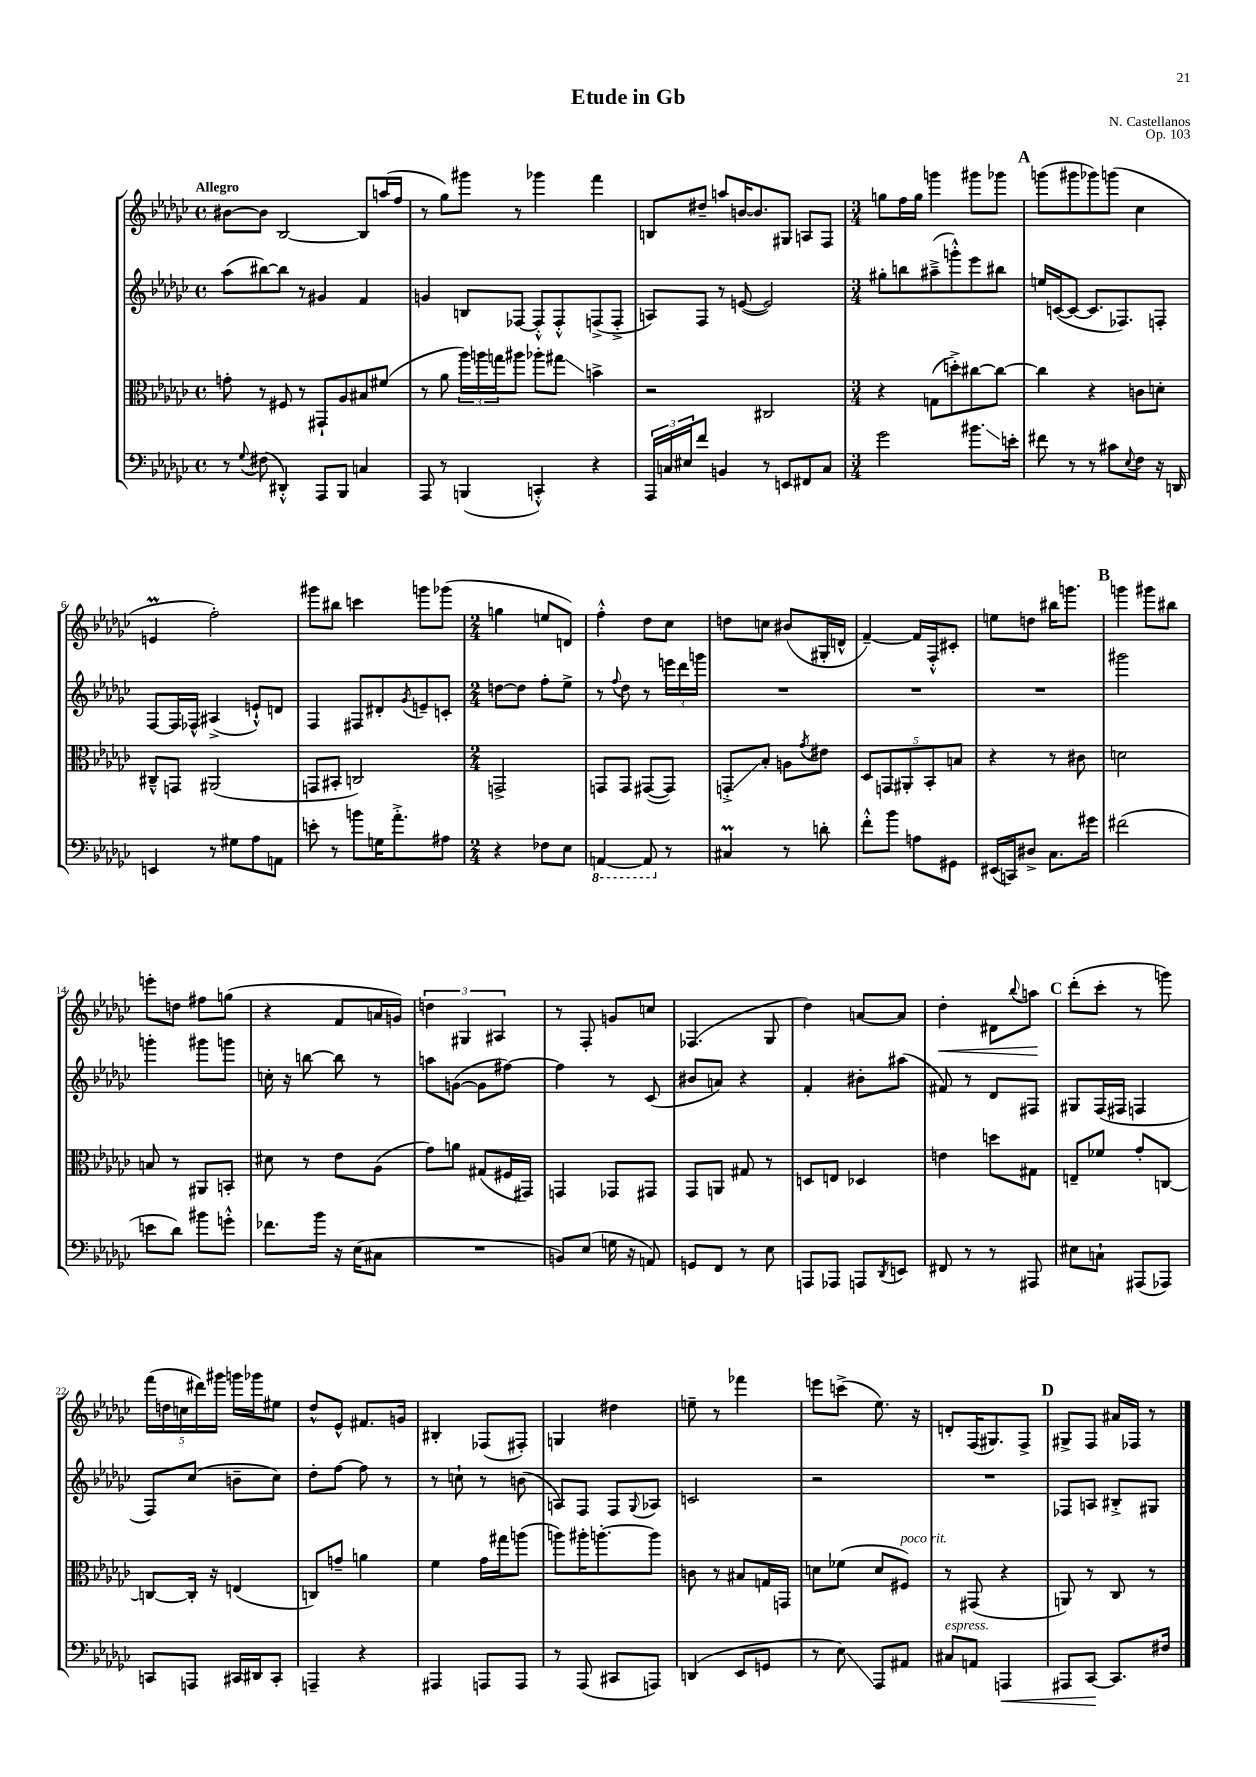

**kern	**kern	**kern	**kern
*staff4	*staff3	*staff2	*staff1
*clefF4	*clefC3	*clefG2	*clefG2
*k[b-e-a-d-g-c-]	*k[b-e-a-d-g-c-]	*k[b-e-a-d-g-c-]	*k[b-e-a-d-g-c-]
*M4/4	*M4/4	*M4/4	*M4/4
*met(c)	*met(c)	*met(c)	*met(c)
8r	8g'	(8aa-	[8b#
8qqG-	.	.	.
(8F#	8r	[8bb#)	8b#]
4DD#'^^)	8F#	8bb#]	[2B-
.	8r	8r	.
8AAA-	8GG#`	4g#	.
8BBB-	8A-	.	.
4C	8B#	4f	8B-]
.	(8f#	.	(16aa
.	.	.	16ff
=	=	=	=
8AAA-	8r	4g	8r
8r	8a-	.	8gg-)
(4BBB	24aa-)	8B	8ggg#
.	24aa	.	.
.	24gg	.	.
.	8aa#	[8F-	8r
4CC'^^)	8aa-'	8F-'^^]	4ggg-
.	8gg#	8F-'^^	.
4r	4b^	(8F^	4fff
.	.	8F'^	.
=	=	=	=
24AAA-	2r	8A)	8B
24C	.	.	.
24E#	.	.	.
8f	.	8F	8dd#~
4BB	.	8r	8aa
.	.	([8e	[16b
.	.	.	8.b]
8r	2C#	2e])	.
8EE	.	.	8G#
8FF#	.	.	8A
8C	.	.	8F
=	=	=	=
*M3/4	*M3/4	*M3/4	*M3/4
2g-	4r	8gg#'	8gg
.	.	8bb	16ff
.	.	.	16gg
.	(8G	(8aa#~^	4ggg
.	8dd'^)	8ggg'^^)	.
8.b#	[8cc#	8eee-	8ggg#
.	8cc#_	8bb#	8ggg-
16e'	.	.	.
=	=	=	=
8f#	4cc#]	16ee	(8ggg
.	.	([16c	.
8r	.	8c_	8ggg#
8r	4r	8.c]	8ggg-)
8c#	.	.	(8ggg
.	.	8.F-)	.
8qqE-	.	.	.
8F	8c	.	4cc-
16r	8d'	8F'	.
16DD	.	.	.
=	=	=	=
4EE	8C#~^^	[8F	4e
.	8GG	16F]	.
.	.	16F-^^	.
8r	(2AA#	(4A#^	2ff')
8G#	.	.	.
8A-	.	8e`^^)	.
8AA	.	8d	.
=	=	=	=
8e'	8GG	4F	8ggg#
8r	8BB#'	.	8bb#
8b	2C)	8F#	4ccc
16G	.	8d#'	.
8.a-'^	.	.	.
.	.	8qg-	.
.	.	8e~	8ggg
8A#	.	8c'	(8ggg-
=	=	=	=
*M2/4	*M2/4	*M2/4	*M2/4
4r	2GG^	[8dd	4gg
.	.	8dd]	.
8F-	.	8ff'	8ee
8E-	.	8ee-^	8d)
=	=	=	=
[4AAA	8GG	8r	4ff'^^
.	.	8qqff	.
.	8GG	8dd-	.
8AAA]	([8GG#	8r	8dd-
8r	8GG#])	24eee	8cc-
.	.	24ddd-	.
.	.	24ggg	.
=	=	=	=
4C#	8GG'^	2r	8dd
.	8B-'	.	8cc
8r	8A	.	(8b#
.	8qg-	.	.
8d'	8e#	.	16G#'
.	.	.	16d^^
=	=	=	=
8f'^^	10D-	2r	[4f~)
.	10GG	.	.
8b-	.	.	.
.	10AA#'	.	.
8A	.	.	16f]
.	10BB-'	.	.
.	.	.	16F'^^
8GG#	.	.	8c#'
.	10B	.	.
=	=	=	=
(16EE#	4r	2r	8ee
16CC)	.	.	.
8D#^	.	.	8dd
8.C-	8r	.	16bb#
.	.	.	8.ggg
.	8c#	.	.
16g#	.	.	.
=	=	=	=
(2f#	2d	2ggg#	4ggg
.	.	.	8ggg#
.	.	.	8bb#
=	=	=	=
8e	8B	4ggg'	8eee'
8d-)	8r	.	8dd
8b#	8AA#	8ggg#	8ff#
8g'^^	8BB'	8ggg	(8gg
=	=	=	=
8.f-	8d#	16cc'	4r
.	.	16r	.
.	8r	[8bb	.
16b-	.	.	.
16r	8e-	8bb]	8f
(16E-	.	.	.
8C#	(8A-	8r	16a
.	.	.	16g)
=	=	=	=
2r	8g-)	8aa	6dd
.	8a	([8g	.
.	.	.	6G#
.	(8G#	8g]	.
.	.	.	6A#
.	16F#	[8ff#)	.
.	16GG#)	.	.
=	=	=	=
8BB)	4GG	4ff#]	8r
(8E-	.	.	8F'
16G	8GG-	8r	8g
16r	.	.	.
8AA)	8GG#	(8c-	8cc
=	=	=	=
8GG	8GG-	8b#	(4.F-
8FF	8AA	8a)	.
8r	8G#	4r	.
8E-	8r	.	8G-
=	=	=	=
8AAA	8D	4f'	4dd-)
8AAA-	8E	.	.
8AAA	4D-	8b#'	[8a
8qDD-	.	.	.
8EE	.	(8aa#	8a]
=	=	=	=
8FF#	4e	8f#)	4dd-'
8r	.	8r	.
8r	8dd	8d-	8d#
.	.	.	8qqbb-
8AAA#	8G#	8F#	8aa
=	=	=	=
8E#	8E~	8G#	(8ddd-'
8C`	8f-	(16F	8ccc-'
.	.	16F#	.
(8AAA#	8g-'	4F	8r
8AAA-)	[8C	.	8ggg)
=	=	=	=
8CC	8C_	8F)	(20fff
.	.	.	20dd
.	.	.	20cc
8AAA	16C']	(8cc-	.
.	.	.	20ddd#)
.	16r	.	.
.	.	.	20ggg#
16CC#	(4E	8b~	16ggg
16DD#	.	.	16ggg-
8CC#'	.	8cc-)	8ee#
=	=	=	=
4AAA~	8C)	8dd-'	8dd-^^
.	8g~	[8ff	8e-^^
4r	4a	8ff]	8.f#
.	.	8r	.
.	.	.	16g
=	=	=	=
4AAA#	4f	8r	4B#'
.	.	8cc`	.
8AAA	16g-	8r	(8F-
.	16gg#	.	.
8AAA	(8aa	(8b	8F#')
=	=	=	=
8r	8aa)	8A)	4G
(8AAA-	16aa#'	8F	.
.	[8.aa'	.	.
8CC#	.	8F	4dd#
.	.	8qqG-	.
8AAA)	8aa]	8A-	.
=	=	=	=
(4DD	8c	2c	8ee~
.	8r	.	8r
8EE-	8B#	.	4fff-
8GG	16G	.	.
.	16GG	.	.
=	=	=	=
8r	8d	2r	8eee
8E-)	(8f-	.	(8ccc^
8AAA-	8d	.	8.ee-)
8AA#	8F#)	.	.
.	.	.	16r
=	=	=	=
8C#	8r	2r	8d'
8AA	(8GG#	.	(16F
.	.	.	8.G#)
4AAA	4r	.	.
.	.	.	8F^
=	=	=	=
8AAA#	8AA)	8F-	8G#^
[8CC-	8r	8A	8F
8.CC-]	8C-	8B#'^	16a#
.	.	.	16F-
.	8r	8G#	8r
16F#	.	.	.
==	==	==	==
*-	*-	*-	*-
